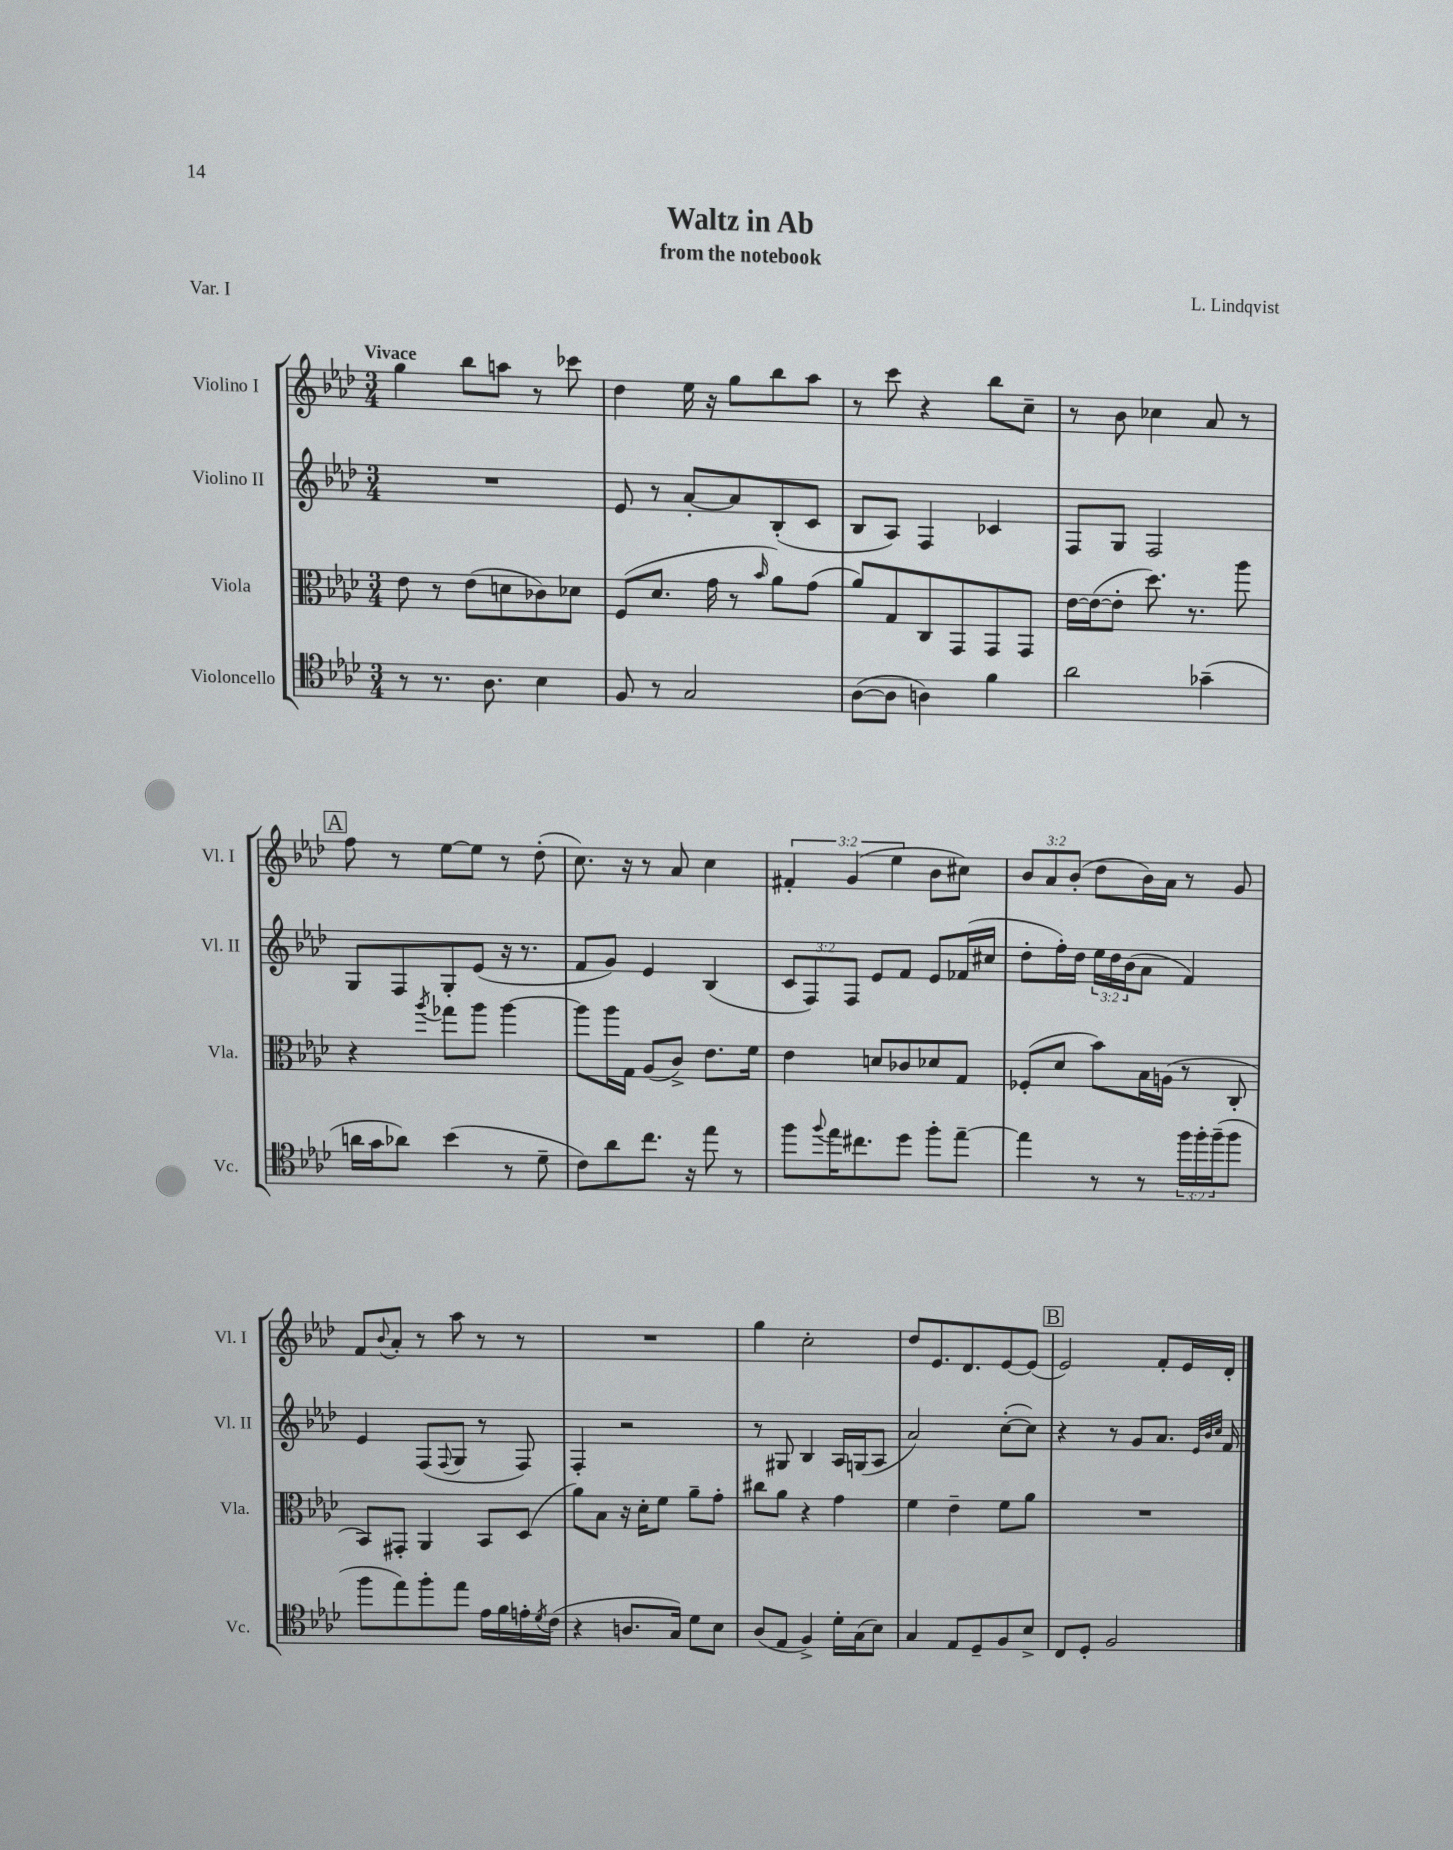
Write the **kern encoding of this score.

**kern	**kern	**kern	**kern
*staff4	*staff3	*staff2	*staff1
*clefC4	*clefC3	*clefG2	*clefG2
*k[b-e-a-d-]	*k[b-e-a-d-]	*k[b-e-a-d-]	*k[b-e-a-d-]
*M3/4	*M3/4	*M3/4	*M3/4
8r	8e-\	2.r	4gg\
8.r	8r	.	.
.	(8e-\L	.	8bb-\L
8.A-\	.	.	.
.	8d\	.	8aa\J
4B-\	8c-\)	.	8r
.	8d-\J	.	8ccc-\
=	=	=	=
8F/	(8F/L	8e-/	4dd-\
8r	8.d-/J	8r	.
2G/	.	[8a-'/L	16ee-\
.	16g\	.	16r
.	8r	8a-/]	8gg\L
.	16qqb-/	.	.
.	8a-\L)	(8B-'/	8bb-\
.	(8g\J	8c/J	8aa-\J
=	=	=	=
([8A-\L	8a-/L)	8B-/L	8r
8A-\]J	8G/	8A-/J)	8ccc\
4A\)	8C/	4F/	4r
.	8GG/	.	.
4f\	8GG/	4c-/	8bb-\L
.	8GG/J	.	8cc~\J
=	=	=	=
2a-\	[16e-\LL	8F/L	8r
.	(16e-\_J	.	.
.	8e-'\]J	8G/J	8b-\
.	8.dd-\)	2F/	4cc-\
.	8.r	.	.
(4g-~\	.	.	8a-/
.	8aa-\	.	8r
=	=	=	=
16a\LL	4r	8G/L	8ff\
16g\J	.	.	.
8a-\J)	.	8F/	8r
.	8qaa-/	.	.
(4b-\	8gg-\L	8G'/	[8ee-\L
.	8aa-\J	(8e-/J	8ee-\]J
8r	[4aa-\	16r	8r
.	.	8.r	.
8d-~\	.	.	(8dd-'\
=	=	=	=
8c\L)	8aa-\]L	8f/L	8.cc\)
8a-\	16aa-\L	8g/J)	.
.	16G\JJ	.	16r
8.cc\J	(8A-/L	4e-/	8r
.	8c^/J)	.	8a-/
16r	.	.	.
8ee-\	8.e-\L	(4B-/	4cc\
8r	.	.	.
.	16f\Jk	.	.
=	=	=	=
8ff\L	4e-\	12c/L	6f#'/
.	.	12F/)	.
8qqff/	.	.	.
16ee-\K	.	.	.
.	.	12F/J	(6g/
8.cc#\	.	.	.
.	8d/L	8e-/L	.
.	.	.	6ee-\
8dd-\J	8c-/	8f/J	.
8ff'\L	8d-/	8e-/L	8b-\L
[8ee-~\J	8G/J	(16f-/L	8cc#\J)
.	.	16cc#/JJ	.
=	=	=	=
4ee-\]	(8F-'/L	8dd-'\L	12b-/L
.	.	.	12a-/
.	8d-/J	16ff'\L)	.
.	.	.	(12b-'/J
.	.	16dd-\JJ	.
8r	8b-\L)	24ee-\LL	8dd-\L
.	.	24dd-\	.
.	.	(24b-\J	.
8r	16B-\L	8a-\J	16b-\L)
.	(16A\JJ	.	16a-\JJ
24ff\LL	8r	4f/)	8r
24ff'\	.	.	.
(24ff~\J	.	.	.
8ff\J	8C'/	.	8g/
=	=	=	=
8ff\L	8BB-/L)	4e-/	8f/L
.	.	.	8qqb-/
8ee-\)	8GG#'/J	.	8a-'/J
8ff'\	4AA-/	(8F/L	8r
.	.	8qqF/	.
8ee-\J	.	8G/J	8aa-\
16e-\LL	8BB-/L	8r	8r
16f\	.	.	.
16e'\	(8D-/J	8F/)	8r
8qd-/	.	.	.
(16c\JJ	.	.	.
=	=	=	=
4r	8a-\L)	4F'/	2.r
.	8B-\J	.	.
8.A/L	16r	2r	.
.	16d-'\LK	.	.
.	8f\J	.	.
16G/Jk)	.	.	.
8d-\L	8a-~\L	.	.
8B-\J	8g'\J	.	.
=	=	=	=
(8A-/L	8cc#\L	8r	4gg\
8E-/J	8a-\J	8G#/	.
4F^/)	4r	4B-/	2cc'\
16d-'\LL	4g\	16A-/LL	.
(16G\J	.	(16G/J	.
8B-\J)	.	8A-/J	.
=	=	=	=
4G/	4f\	2a-/)	8dd-/L
.	.	.	8.e-/
8E-/L	4e-~\	.	.
.	.	.	8.d-/
8D-~/	.	.	.
8F/	8f\L	([8cc'\L	[8e-/
8B-^/J	8a-\J	8cc\]J)	(8e-/]J
=	=	=	=
8C/L	2.r	4r	2e-/)
8D-'/J	.	.	.
2F/	.	8r	.
.	.	8g/L	.
.	.	8.a-/J	8f'/L
.	.	.	16e-/L
.	.	32qqe-/LLL	.
.	.	32qqb-/	.
.	.	32qqcc/JJJ	.
.	.	16f/	16d-'/JJ
==	==	==	==
*-	*-	*-	*-
